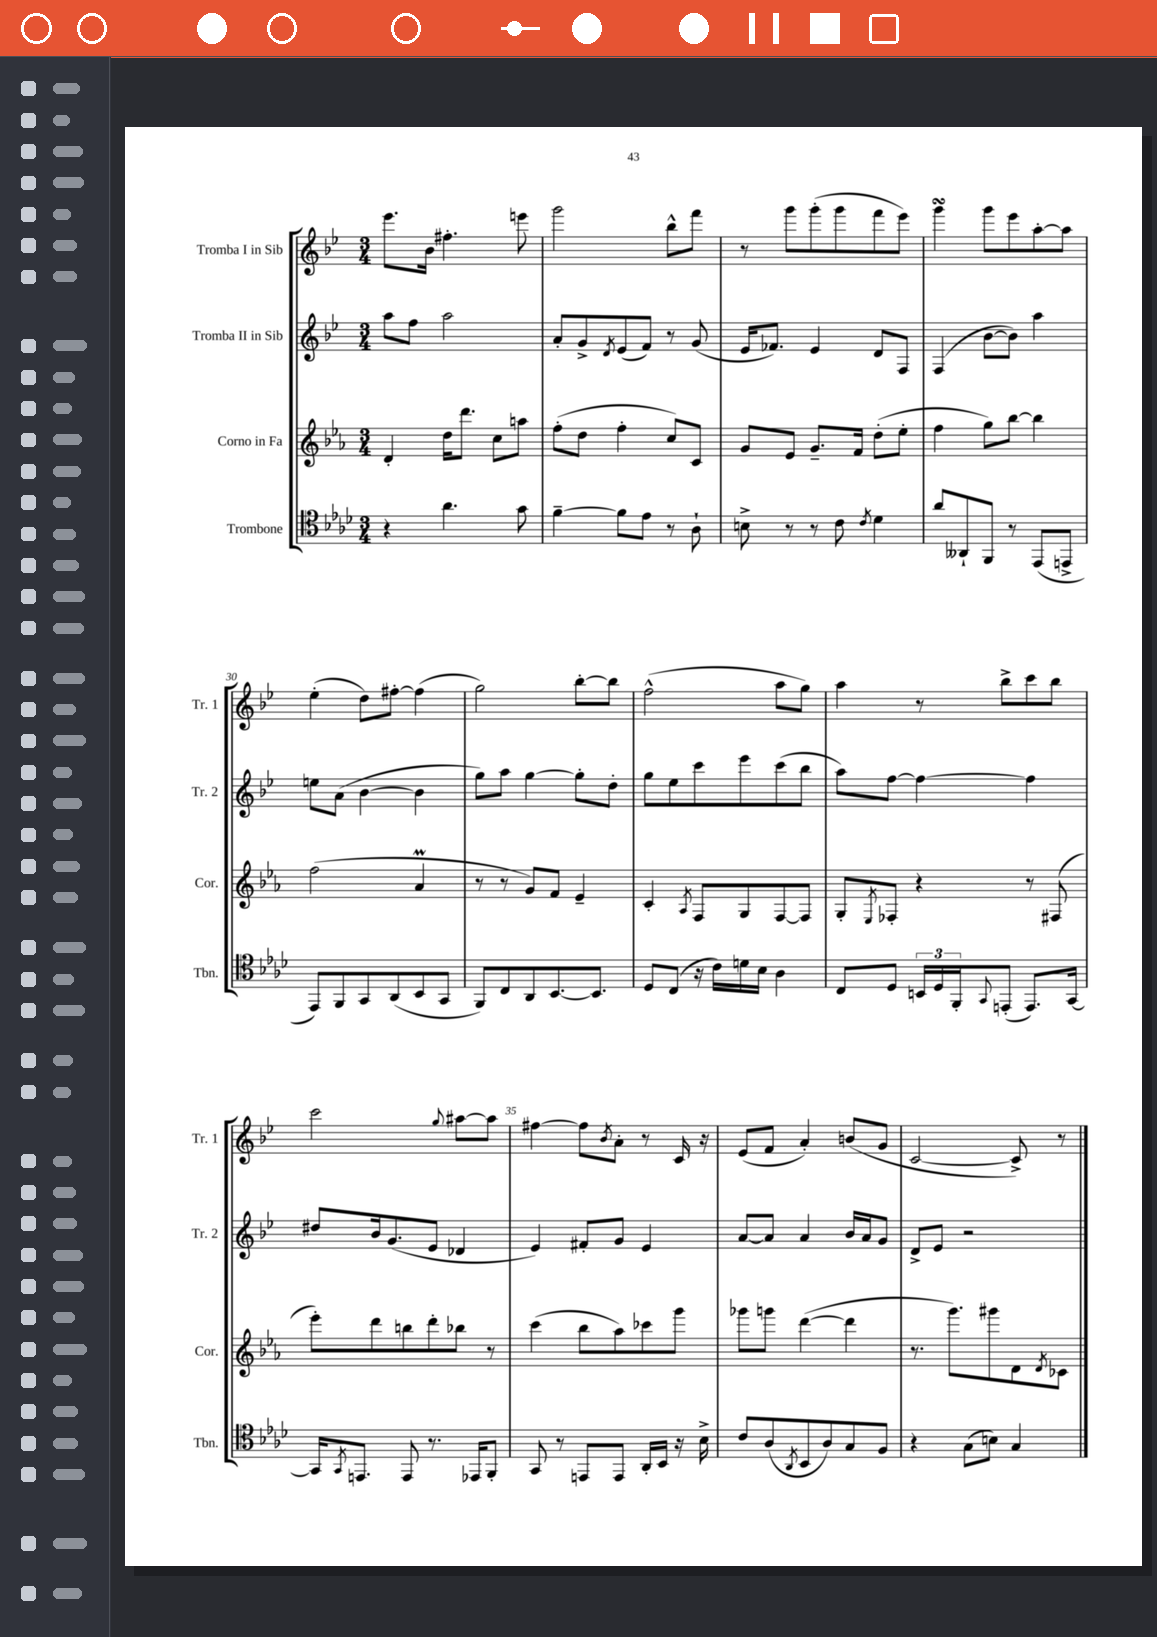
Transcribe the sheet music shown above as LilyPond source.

<<
\new StaffGroup <<
\new Staff = "s0" \with { instrumentName = "Tromba I in Sib" shortInstrumentName = "Tr. 1" } {
    \clef treble \key bes \major \numericTimeSignature \time 3/4
    ees'''8. bes'16 fis''4.-. e'''8 |
    g'''2 bes''8-^ f'''8 |
    r8 g'''8 g'''8-.( g'''8 f'''8 ees'''8) |
    g'''4\turn g'''8 ees'''8 a''8~-. a''8 |
    ees''4-.( d''8) fis''8~-. fis''4( |
    g''2) bes''8~-. bes''8 |
    f''2-^( a''8 g''8) |
    a''4 r8 bes''8-> c'''8 bes''8 |
    c'''2 \appoggiatura { g''8 } ais''8~ ais''8 |
    fis''4~ fis''8 \acciaccatura { bes'8 } a'8-. r8 c'16 r16 |
    ees'8( f'8 a'4-.) b'8( g'8 |
    c'2~ c'8->) r8 \bar "|." |
}
\new Staff = "s1" \with { instrumentName = "Tromba II in Sib" shortInstrumentName = "Tr. 2" } {
    \clef treble \key bes \major \numericTimeSignature \time 3/4
    a''8 f''8 a''2 |
    a'8-. g'8-> \acciaccatura { d'8 } ees'8( f'8) r8 g'8( |
    ees'16 fes'8.) ees'4 d'8 f8 |
    f4( bes'8~ bes'8) a''4 |
    e''8 a'8( bes'4~ bes'4 |
    g''8) a''8 g''4~ g''8-. d''8-. |
    g''8 ees''8 c'''8 ees'''8 c'''8( bes''8 |
    a''8) f''8~ f''4~ f''4 |
    dis''8 bes'16 g'8.( ees'8 des'4 |
    ees'4) fis'8-. g'8 ees'4 |
    a'8~ a'8 a'4 bes'16 a'16 g'8 |
    d'8-> ees'8 r2 \bar "|." |
}
\new Staff = "s2" \with { instrumentName = "Corno in Fa" shortInstrumentName = "Cor." } {
    \clef treble \key ees \major \numericTimeSignature \time 3/4
    d'4-. d''16 d'''8. c''8 a''8 |
    f''8-.( d''8 f''4-. c''8) c'8 |
    g'8 ees'8 g'8.-- f'16 d''8-.( ees''8-. |
    f''4 g''8) bes''8~ bes''4 |
    f''2( aes'4\prall |
    r8 r8 g'8) f'8 ees'4-- |
    c'4-. \acciaccatura { aes8 } f8 g8 f8~ f8 |
    g8-. \acciaccatura { ees8 } fes8-. r4 r8 fis8( |
    ees'''8-.) d'''8 b''8 d'''8-. bes''8 r8 |
    c'''4( bes''8 aes''8) ces'''8 g'''8 |
    ges'''8 g'''8 d'''4~( d'''4 |
    r8. g'''8.) gis'''8 d'8 \acciaccatura { d'8 } ces'8 \bar "|." |
}
\new Staff = "s3" \with { instrumentName = "Trombone" shortInstrumentName = "Tbn." } {
    \clef tenor \key aes \major \numericTimeSignature \time 3/4
    r4 aes'4. g'8 |
    f'4~-- f'8 ees'8 r8 aes8-! |
    b8-> r8 r8 c'8 \acciaccatura { c'8 } des'4 |
    aes'8 aeses,8-! f,8 r8 ees,8( e,8-> |
    ees,8) f,8 g,8 aes,8( bes,8 g,8 |
    f,8) c8 aes,8 bes,8.~ bes,8. |
    des8 c8( r16 c'16) d'16 bes16 aes4 |
    c8 des8 \tuplet 3/2 { b,16 des16 f,16-. } \appoggiatura { g,8 } e,8-.( e,8.) g,16~ |
    g,16 \acciaccatura { g,8 } e,8. e,8 r8. ees,16 f,8-. |
    g,8 r8 e,8 e,8 aes,16-. bes,16 r16 bes16-> |
    c'8 aes8( \acciaccatura { aes,8 } bes,8 aes8) g8 f8 |
    r4 g8( b8) g4 \bar "|." |
}
>>
>>
\layout { \context { \Score currentBarNumber = #26 \override BarNumber.break-visibility = ##(#f #t #t) barNumberVisibility = #(every-nth-bar-number-visible 5) } }
